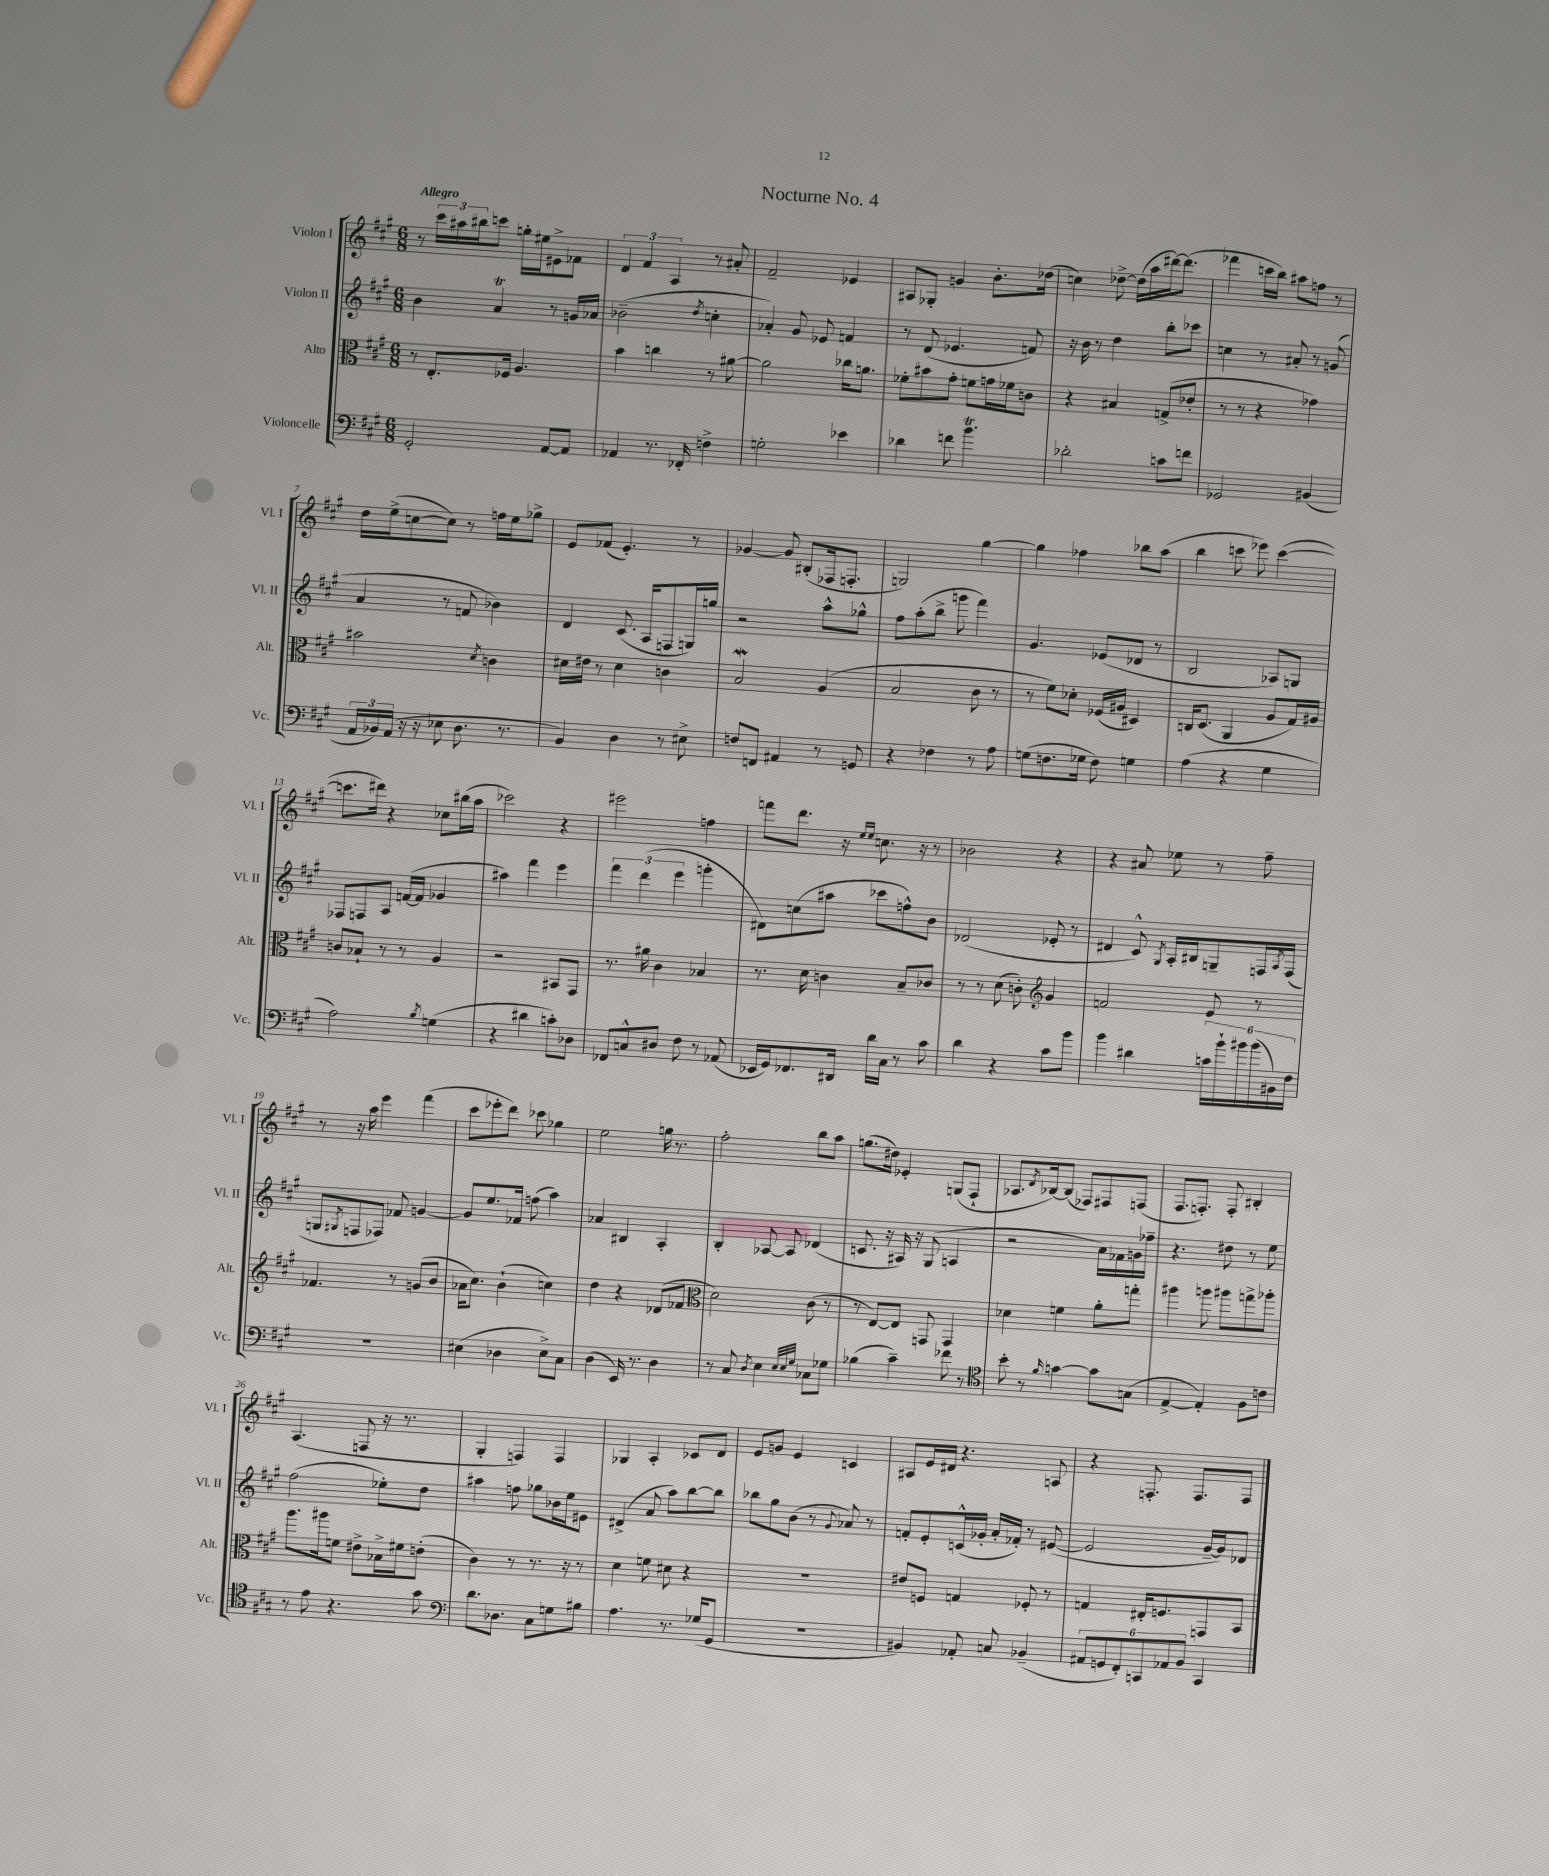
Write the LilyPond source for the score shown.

\header { title = "Nocturne No. 4" }
<<
\new StaffGroup <<
\new Staff = "s0" \with { instrumentName = "Violon I" shortInstrumentName = "Vl. I" } {
    \clef treble \key a \major \numericTimeSignature \time 6/8 \tempo "Allegro"
    r8 \tuplet 3/2 { cis'''16 ais''16 bis''16 } c'''8 g''16-. eis''16 eis'8-> fes'8 |
    \tuplet 3/2 { d'4 fis'4 a4 } r8 ais'8-. |
    fis'2-- ees'4 |
    ais8 ges8-. g'4 b'8.-. des''16( |
    c''4) des''8~-> des''16( a''16 dis'''16~) dis'''8.( |
    fes'''4 c'''16 b''16) ais''8 f''8 r8 |
    d''16 e''16->( c''8~ c''8) r8 f''16 e''16 ges''8-> |
    e'8 fes'8( e'4.-.) r8 |
    ges'4~ ges'8 bis8-.( fes16 f8.-. |
    g2) gis''4~ |
    gis''4 fes''4 bes''8 a''8( |
    b''4 c'''8 ees'''8) c'''4~( |
    c'''8. dis'''16) r4 ces''8 bis''16( a''16 |
    ces'''2) r4 |
    eis'''2 f''4 |
    f'''8 d'''8. r16 \grace { e''16 e''16 } c''8. r16 r8 |
    bes'2 r4 |
    r4 ais'8 ees''8 r8 fis''8-- |
    r8 r16 a''16 e'''4 fis'''4( |
    cis'''8 ees'''8-. d'''8) ces'''8 ges''4 |
    e''2 g''16 r8. |
    fis''2-. b''8 a''8 |
    g''8.( dis''16) ees'4-. g8( fis8-! |
    aes8. \acciaccatura { d'8 } bes16~) bes8( fes8) fis8 f8( |
    fis8. f8.-.) f8-. bis4-. |
    a4.( f8 r16 r8. |
    gis4-. f4) f4 |
    ges4 a4-. ces'8 d'8 |
    e'8 g'8 e'4 c'4 |
    ais8 e'16 dis'16 r4. a8 |
    r4 f8.-. f8. f8 \bar "|." |
}
\new Staff = "s1" \with { instrumentName = "Violon II" shortInstrumentName = "Vl. II" } {
    \clef treble \key a \major \numericTimeSignature \time 6/8
    b'4 a'4\trill r8 g'16 aes'16 |
    bes'2--( \acciaccatura { d''8 } c''4-. |
    aes'4-.) gis'8 ees'8 f'4 |
    r8 d'8( ees'4. f'8) |
    r16 b'16 r8 d''4 b''8-. ces'''8 |
    c''4 r8 ais'8-. r8 g'8( |
    a'4 r8 f'8 bes'4) |
    d'4 cis'8.( a16 f8 g16) g''16 |
    r2 a''8-^ ges''8-^ |
    fis''8 a''8-.( b''8-> g'''8 fis'''4) |
    gis'4. ees'8( des'8 r8 |
    b2 aes8) g8 |
    fes8 f8 a8 f'16~( f'16 ges'4 |
    ais''4) fis'''4 e'''4 |
    \tuplet 3/2 { fis'''4 d'''4( e'''4 } g'''4-. |
    dis'8) c''8( ais''8 ces'''8 f''8-^) b'8 |
    des'2( ees'8-. r8 |
    dis'4 cis'8-^) \acciaccatura { gis8 } a16-. bis16 g8-- f16 \acciaccatura { a8 } f16( |
    g8 \acciaccatura { gis8 } f8 fes8) fes'8 g'4~ |
    g'8 e''8. fes'16 f''8( a''4) |
    aes'4 bis4 a4-. |
    b4-. aes8~ aes8 des'4( |
    c'8. r16 ais16) r16 gis8( a4 |
    r2 a'16) fes'16 g'16 fes''16-- |
    r4. dis''8 r8 e''8 |
    fis''2( ees''8-.) d''8 |
    ais''4 f''8 ges''8 bes'16 e''16 eis'8 |
    dis'4->( a'8 a''8) b''8~ b''8 |
    bes''8 gis''8 b'8( r8 \appoggiatura { gis'8 } aes'8) r8 |
    f'8-. e'8-. c'16-^( ges'16-. a'16-. fes'16-.) r8 eis'8~( |
    eis'2 gis'16~-- gis'16) des'8 \bar "|." |
}
\new Staff = "s2" \with { instrumentName = "Alto" shortInstrumentName = "Alt." } {
    \clef alto \key a \major \numericTimeSignature \time 6/8
    r8 e8.-. fes16 a4. |
    b'4 c''4 r8 ais'8~ |
    ais'2 ces''16 a'8. |
    fes'8-. bis'8 gis'8-. f'8 g'16 fes'16 c'8 |
    r4 bis4 g8->( ees'8-. |
    r8 r8 r4 ges'4) |
    bis'2 \acciaccatura { d'8 } c'4 |
    dis'16 eis'16 r8 dis'4 c'4 |
    b2\mordent a4( |
    b2 cis'8 r8 |
    r8 fis'8) des'8-. fes16( ais16 dis4) |
    c16 d8.( a,4 a8 gis16) ais16 |
    c'8 bes8-! r8 r8 a4 |
    r2 bis,8 gis,8 |
    r8. ais'16 cis'4 bes4 |
    r8. d'16 c'4 b8-- ces'8 |
    r8 r8 d'8( c'8-.) \clef treble gis'4 |
    f'2 e'8 r8 |
    fes'4. r8 g'8( b'8 |
    aes'16 cis''8.) b'4-!( c''4) |
    d''4 r4 des'8( fes'8 |
    \clef alto d'2) cis'8( r8 |
    r8 e8~) e8 g,8 g,4 |
    des'4 f'4 a'8-. g''8-. |
    ais''4 a''8 ais''8 g''8-> aes''8-. |
    a''8. ais''16 f'8 eis'8-> bes16-> fis'16 e'8-.( |
    cis'4) r8 r8. r16 r8 |
    d'4 f'8 dis'8 r4 |
    R2. |
    eis'8 f8 g4 fes8-. r8 |
    g4 eis16-. f8. g,8 b,8 \bar "|." |
}
\new Staff = "s3" \with { instrumentName = "Violoncelle" shortInstrumentName = "Vc." } {
    \clef bass \key a \major \numericTimeSignature \time 6/8
    gis,2-. a,8~ a,8 |
    aes,4 r8. fes,16-. f4-> |
    g2-. ees'4 |
    des'4 f'8 b'4.\trill |
    des'2-. c'8 f'8 |
    ges,2 bis,4( |
    \tuplet 3/2 { a,16 bes,16) a,16( } r16 r16 ees8 d8. r8. |
    b,4) d4 r8 eis8-> |
    f8 f,8 ais,4 r8 g,8 |
    r4 fes4 r8 a8 |
    g8( f8. ges16 f8) g4 |
    a4( r4 gis4 |
    a2) \acciaccatura { b8 } g4( |
    r4 dis'4 c'8-.) des8 |
    fes,8 c8-^ dis8 fis8 r8 aes,8( |
    ees,16 gis,16) fes,8. dis,16 d'16 cis16 r8 cis'8 |
    d'4 r4 cis'8 b'8 |
    b'4 dis'4 \tuplet 6/4 { c'16 b'16-! bis'16 bis'16( bis,16) fis16 } |
    R2. |
    eis4( des4 eis8->) cis8 |
    d4( e,16) r8. d4 |
    r8 cis8 \acciaccatura { d8 } e4 \grace { e32 e32 gis32 } ces8 ges8 |
    bes4( cis'4--) fes'8 r8 |
    \clef tenor b'8-. r8 \grace { fis'16 } g'4~ g'8 g8( |
    e4~-> e4-.) fis8 c'8 |
    r8 e'8 r4. gis'8 |
    \clef bass d'8. des8. cis8 g8 bis8 |
    a4. r8. ges16( gis,8 |
    R2. |
    bis,4) aes,8-. c8 bes,4--( |
    \tuplet 6/4 { ais,8 g,8 fis,8-.) c,8 aes,8 b,8 } c,4 \bar "|." |
}
>>
>>
